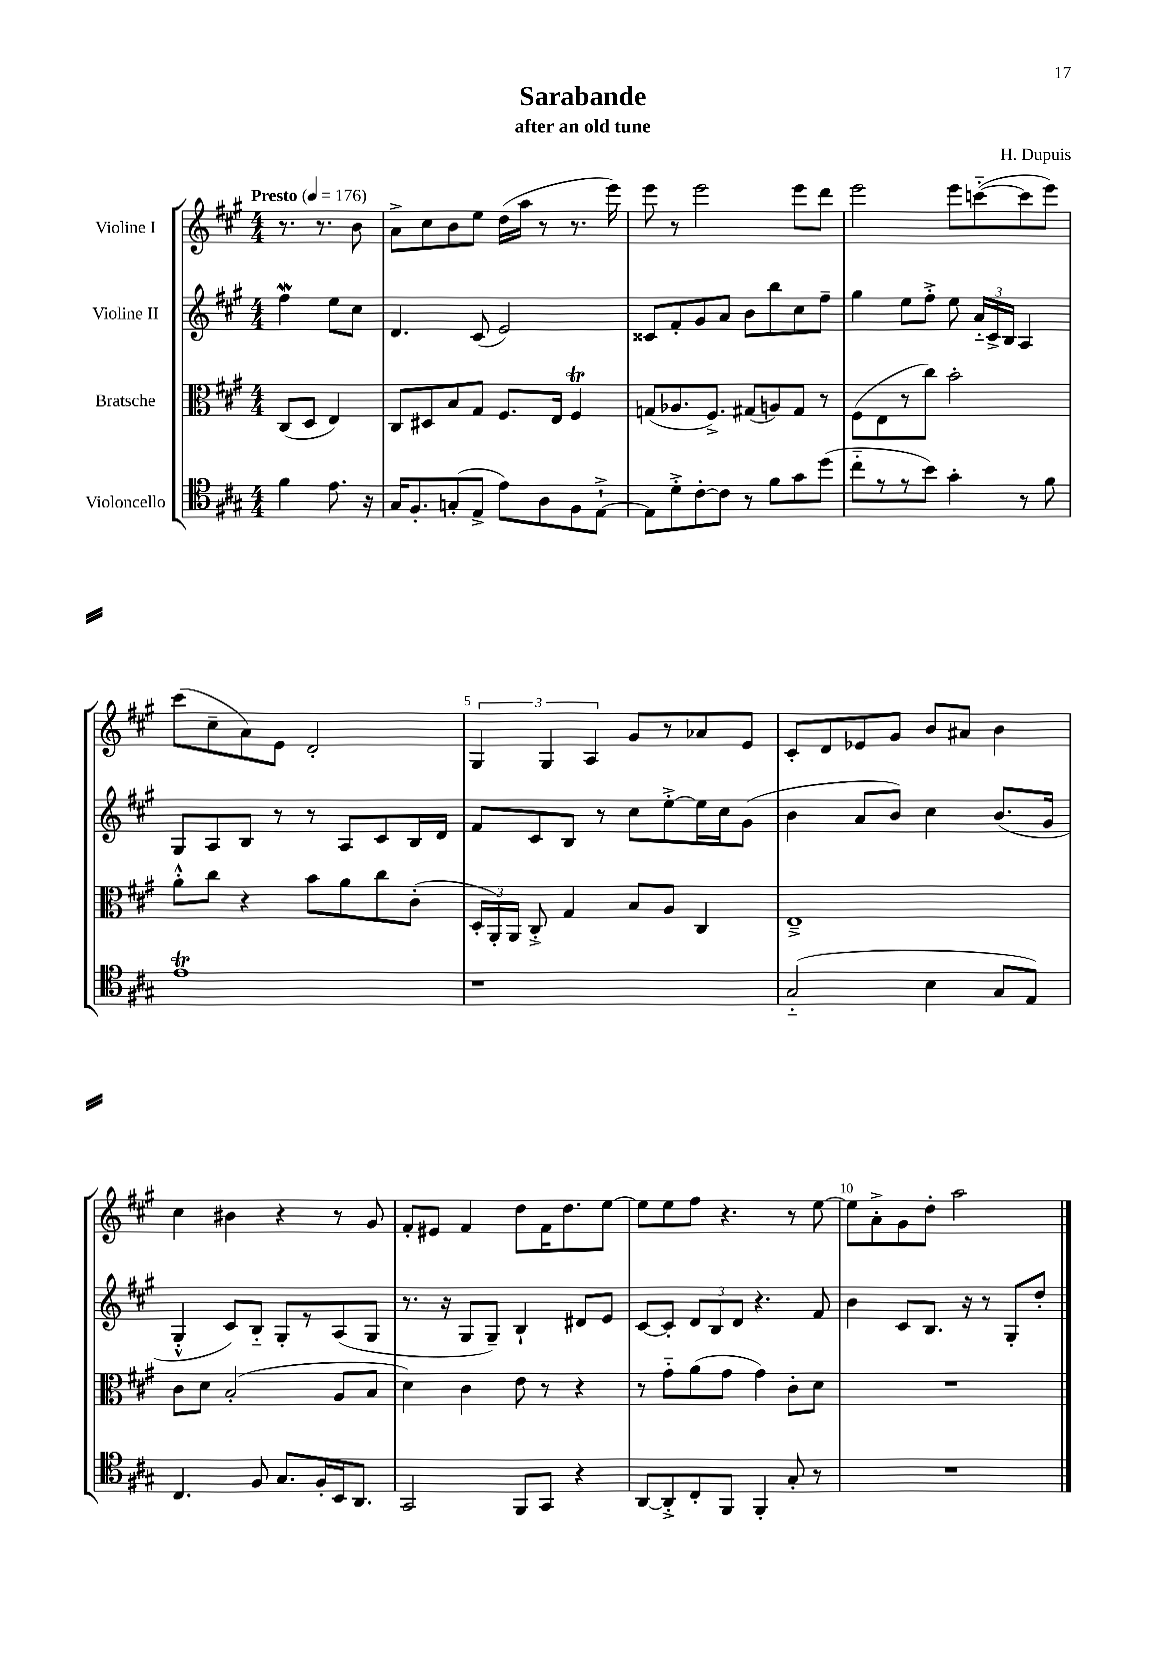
\header { title = "Sarabande" composer = "H. Dupuis" subtitle = "after an old tune" }
<<
\new StaffGroup <<
\new Staff = "s0" \with { instrumentName = "Violine I" } {
    \clef treble \key a \major \numericTimeSignature \time 4/4 \partial 2 \tempo "Presto" 4 = 176
    \autoBeamOff r8. r8. b'8 |
    a'8[-> cis''8 b'8 e''8] d''16[( a''16] r8 r8. e'''16) |
    e'''8 r8 e'''2 e'''8[ d'''8] |
    e'''2 e'''8[ c'''8~-_( c'''8 e'''8]) |
    cis'''8[( cis''8-- a'8) e'8] d'2-. |
    \tuplet 3/2 { gis4 gis4 a4 } gis'8[ r8 aes'8 e'8] |
    cis'8[-. d'8 ees'8 gis'8] b'8[ ais'8] b'4 |
    cis''4 bis'4 r4 r8 gis'8 |
    fis'8[-. eis'8] fis'4 d''8[ fis'16 d''8. e''8]~ |
    e''8[ e''8 fis''8] r4. r8 e''8~ |
    e''8[ a'8-.-> gis'8 d''8]-. a''2 \bar "|." |
}
\new Staff = "s1" \with { instrumentName = "Violine II" } {
    \clef treble \key a \major \numericTimeSignature \time 4/4 \partial 2
    \autoBeamOff fis''4\mordent e''8[ cis''8] |
    d'4. cis'8( e'2) |
    cisis'8[ fis'8-. gis'8 a'8] b'8[ b''8 cis''8 fis''8]-- |
    gis''4 e''8[ fis''8]-.-> e''8 \tuplet 3/2 { a'16[-_ cis'16-> b16] } a4 |
    gis8[ a8 b8] r8 r8 a8[ cis'8 b16 d'16] |
    fis'8[ cis'8 b8] r8 cis''8[ e''8~-.-> e''16 cis''16 gis'8]( |
    b'4 a'8[ b'8]) cis''4 b'8.[( gis'16] |
    gis4-.-^ cis'8[) b8]-_ gis8[-. r8 a8( gis8] |
    r8. r16 gis8[ gis8]--) b4-! dis'8[ e'8] |
    cis'8[~ cis'8]-. \tuplet 3/2 { d'8[ b8 d'8] } r4. fis'8 |
    b'4 cis'8[ b8.] r16 r8 gis8[-. d''8]-. \bar "|." |
}
\new Staff = "s2" \with { instrumentName = "Bratsche" } {
    \clef alto \key a \major \numericTimeSignature \time 4/4 \partial 2
    \autoBeamOff cis8[( d8] e4) |
    cis8[ dis8 b8 gis8] fis8.[ e16] fis4\trill |
    g8[( aes8. fis8.]->) gis8[( a8) gis8] r8 |
    fis8[( e8 r8 cis''8]) b'2-. |
    a'8[-.-^ cis''8] r4 b'8[ a'8 cis''8 cis'8]-.( |
    \tuplet 3/2 { d16[-. a,16-.) a,16] } cis8-.-> gis4 b8[ a8] cis4 |
    e1---> |
    cis'8[ d'8] b2-.( a8[ b8] |
    d'4) cis'4 e'8 r8 r4 |
    r8 gis'8[-_ a'8( gis'8] gis'4) cis'8[-. d'8] |
    R1 \bar "|." |
}
\new Staff = "s3" \with { instrumentName = "Violoncello" } {
    \clef tenor \key a \major \numericTimeSignature \time 4/4 \partial 2
    \autoBeamOff fis'4 e'8. r16 |
    gis16[ fis8.-. g8-.( e8]-> e'8[) a8 fis8 e8]~-!-> |
    e8[ d'8-.-> cis'8~-. cis'8] r8 fis'8[ gis'8 d''8]( |
    cis''8[-_ r8 r8 b'8]) gis'4-. r8 fis'8 |
    e'1\trill |
    r1 |
    gis2-_( b4 gis8[ e8]) |
    cis4. fis8 gis8.[ fis16-. b,16 a,8.] |
    gis,2 fis,8[ gis,8] r4 |
    a,8[~ a,8-.-> cis8-. fis,8] fis,4-. gis8-. r8 |
    R1 \bar "|." |
}
>>
>>
\layout { \context { \Score \override BarNumber.break-visibility = ##(#f #t #t) barNumberVisibility = #(every-nth-bar-number-visible 5) } }
